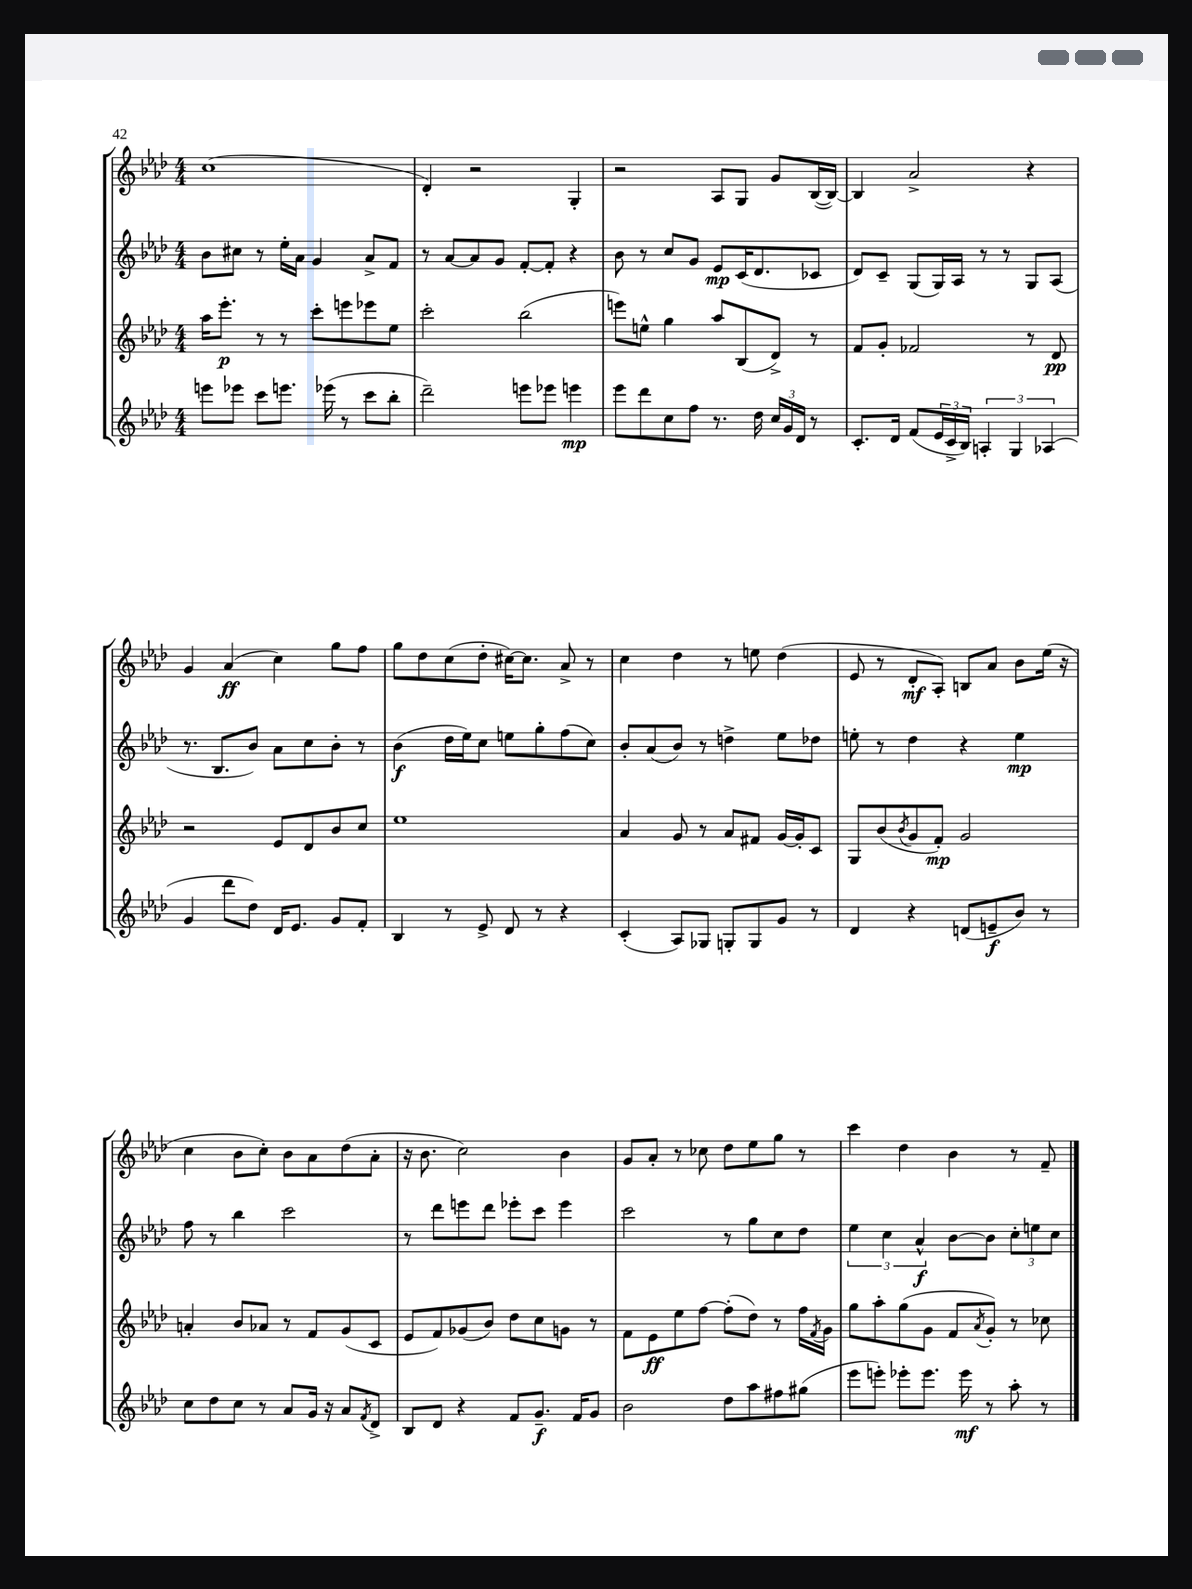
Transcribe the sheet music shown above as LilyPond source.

<<
\new StaffGroup <<
\new Staff = "s0" {
    \clef treble \key aes \major \numericTimeSignature \time 4/4
    c''1( |
    des'4-.) r2 g4-. |
    r2 aes8 g8 g'8 bes16~( bes16~) |
    bes4 aes'2-> r4 |
    g'4 aes'4\ff( c''4) g''8 f''8 |
    g''8 des''8 c''8( des''8-. cis''16~) cis''8. aes'8-> r8 |
    c''4 des''4 r8 e''8 des''4( |
    ees'8 r8 des'8-.\mf aes8-.) b8 aes'8 bes'8 ees''16( r16 |
    c''4 bes'8 c''8-.) bes'8 aes'8 des''8( aes'8-. |
    r16 bes'8. c''2) bes'4 |
    g'8 aes'8-. r8 ces''8 des''8 ees''8 g''8 r8 |
    c'''4 des''4 bes'4 r8 f'8-- \bar "|." |
}
\new Staff = "s1" {
    \clef treble \key aes \major \numericTimeSignature \time 4/4
    bes'8 cis''8 r8 ees''16-. aes'16 g'4 aes'8-> f'8 |
    r8 aes'8~ aes'8 g'8 f'8~-. f'8-. r4 |
    bes'8 r8 c''8 g'8 ees'8\mp c'16( des'8. ces'8 |
    des'8) c'8-- g8( g16) aes16 r8 r8 g8 aes8( |
    r8. bes8. bes'8) aes'8 c''8 bes'8-. r8 |
    bes'4\f( des''16 ees''16) c''8 e''8 g''8-. f''8( c''8) |
    bes'8-. aes'8( bes'8) r8 d''4-> ees''8 des''8 |
    e''8-. r8 des''4 r4 e''4\mp |
    f''8 r8 bes''4 c'''2 |
    r8 des'''8 e'''8 des'''8 ees'''8-. c'''8 ees'''4 |
    c'''2 r8 g''8 c''8 des''8 |
    \tuplet 3/2 { ees''4 c''4 aes'4-^\f } bes'8~ bes'8 \tuplet 3/2 { c''8-. e''8 c''8 } \bar "|." |
}
\new Staff = "s2" {
    \clef treble \key aes \major \numericTimeSignature \time 4/4
    aes''16 ees'''8.-.\p r8 r8 c'''8-. e'''8 ees'''8 ees''8 |
    c'''2-. bes''2( |
    e'''8) e''8-^ g''4 aes''8 bes8( des'8->) r8 |
    f'8 g'8-. fes'2 r8 des'8\pp |
    r2 ees'8 des'8 bes'8 c''8 |
    ees''1 |
    aes'4 g'8 r8 aes'8 fis'8 g'16~ g'16-. c'8 |
    g8 bes'8( \acciaccatura { bes'8 } g'8 f'8-.\mp) g'2 |
    a'4-. bes'8 aes'8 r8 f'8 g'8( c'8 |
    ees'8 f'8) ges'8( bes'8) des''8 c''8 g'8 r8 |
    f'8 ees'8\ff ees''8 f''8~ f''8-.( des''8) r8 f''16 \acciaccatura { f'8 } g'16 |
    g''8 aes''8-. g''8( g'8 f'8 \acciaccatura { aes'8 } g'8-.) r8 ces''8 \bar "|." |
}
\new Staff = "s3" {
    \clef treble \key aes \major \numericTimeSignature \time 4/4
    e'''8 ees'''8 c'''8 e'''8. ees'''16( r8 c'''8 bes''8-. |
    des'''2--) e'''8 ees'''8 e'''4\mp |
    ees'''8 des'''8 c''8 f''8 r8. des''16 \tuplet 3/2 { c''16 g'16 des'16 } r8 |
    c'8.-. des'16 f'8( \tuplet 3/2 { ees'16 c'16-> bes16) } \tuplet 3/2 { a4-. g4 aes4( } |
    g'4 des'''8 des''8) des'16 ees'8. g'8 f'8-. |
    bes4 r8 ees'8-> des'8 r8 r4 |
    c'4-.( aes8) ges8 g8-. g8 g'8 r8 |
    des'4 r4 d'8( e'8--\f bes'8) r8 |
    c''8 des''8 c''8 r8 aes'8 g'16 r16 aes'8 \acciaccatura { f'8 } des'8-> |
    bes8 des'8 r4 f'8 g'8.--\f f'16 g'8 |
    bes'2 des''8 aes''8 fis''8 gis''8( |
    ees'''8 e'''8-.) ees'''8-. ees'''8. ees'''16\mf r8 aes''8-. r8 \bar "|." |
}
>>
>>
\layout { \context { \Score \remove "Bar_number_engraver" } }
